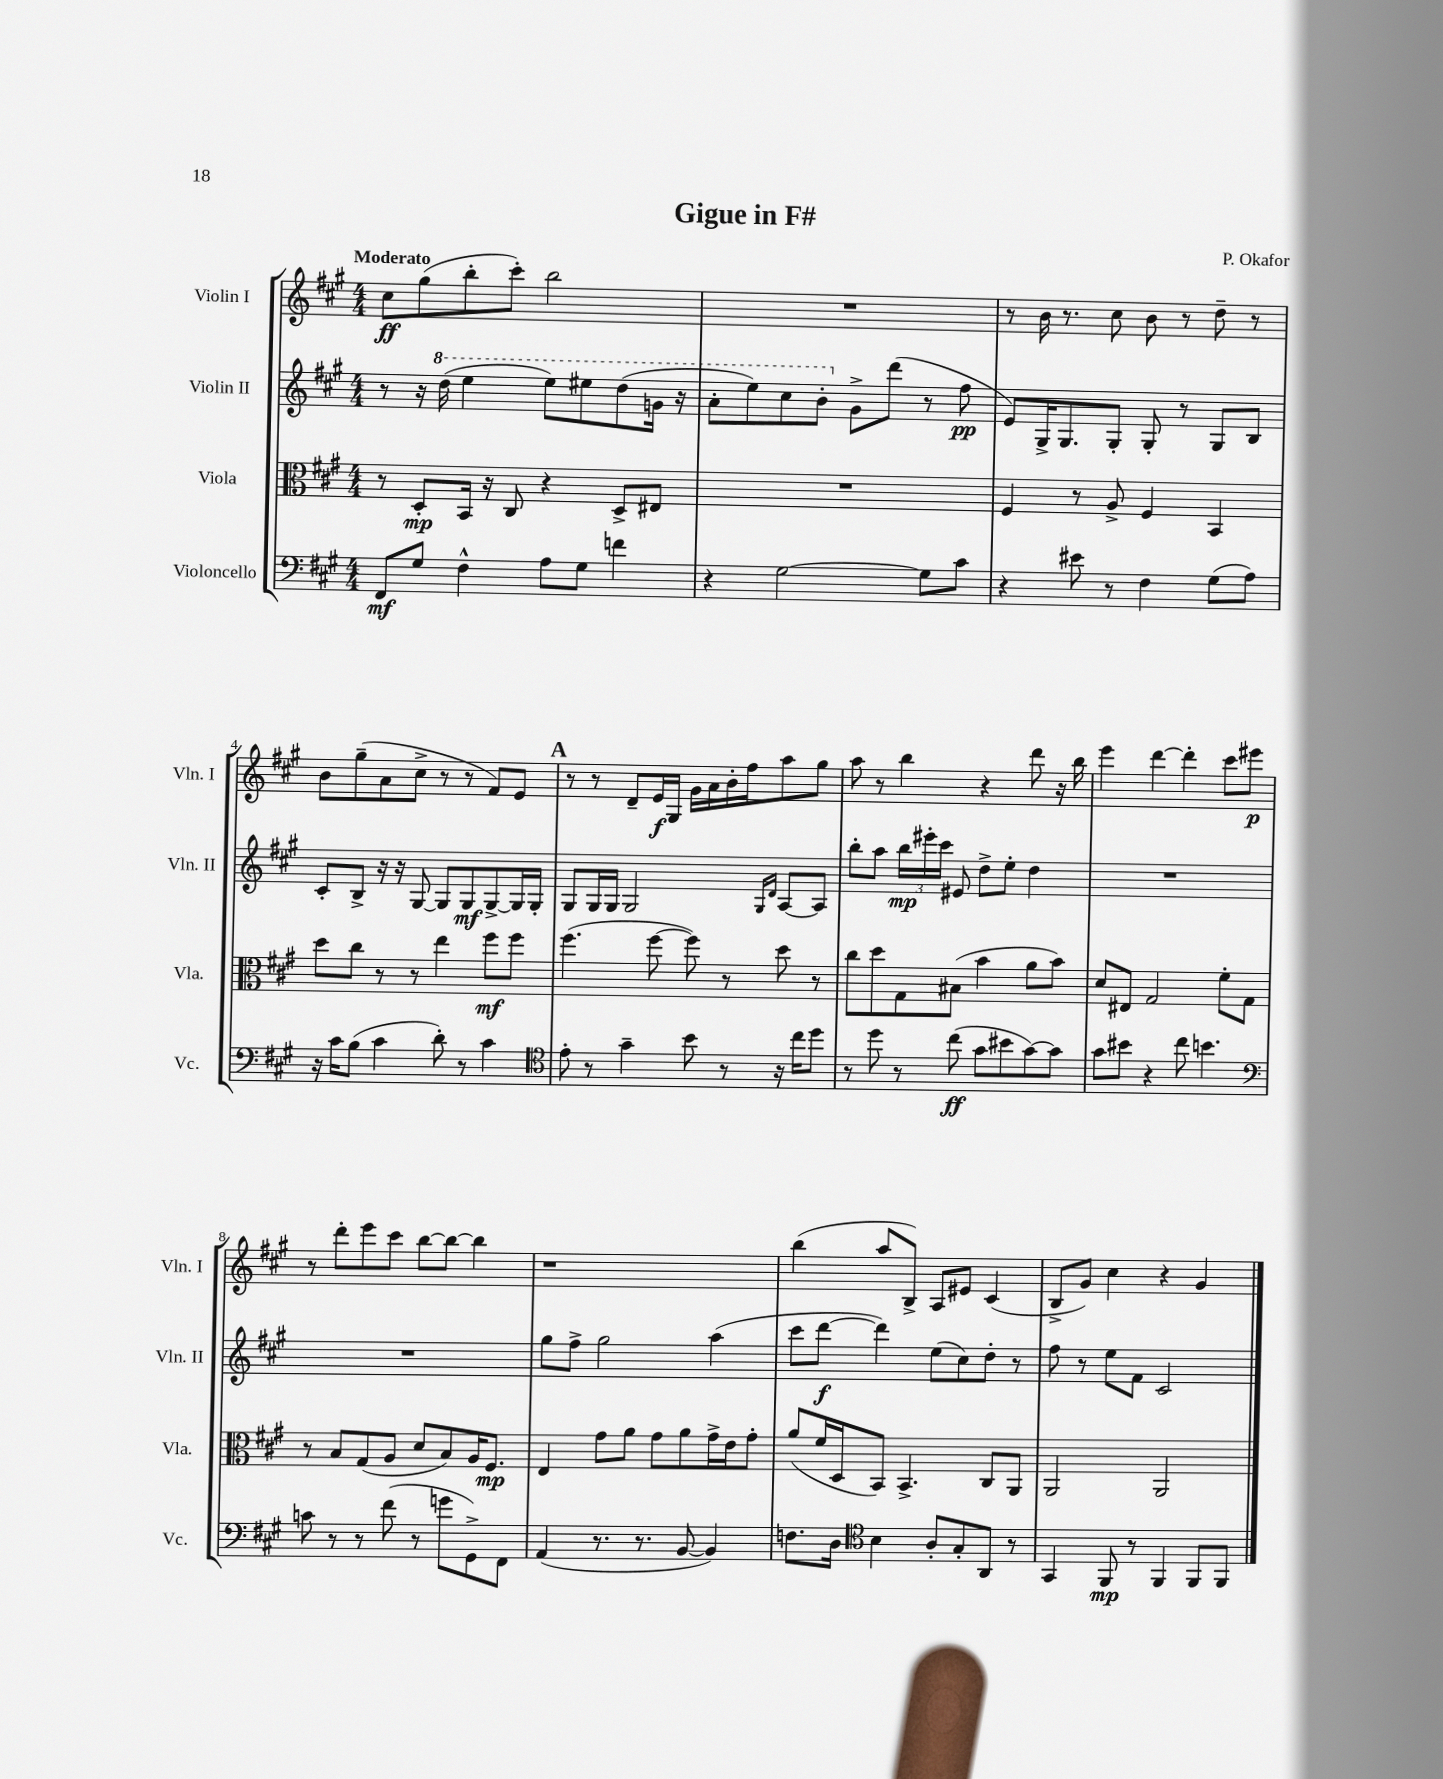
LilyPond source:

\header { title = "Gigue in F#" composer = "P. Okafor" }
<<
\new StaffGroup <<
\new Staff = "s0" \with { instrumentName = "Violin I" shortInstrumentName = "Vln. I" } {
    \clef treble \key a \major \numericTimeSignature \time 4/4 \tempo "Moderato"
    \autoBeamOff cis''8[\ff gis''8( b''8-. cis'''8]-.) b''2 |
    R1 |
    r8 b'16 r8. cis''8 b'8 r8 d''8-- r8 |
    b'8[ gis''8--( a'8 cis''8]-> r8 r8 fis'8[) e'8] |
    \mark \markup { \bold "A" } r8 r8 d'8[-- e'16\f gis16] gis'16[ a'16 b'16-. fis''16 a''8 gis''8] |
    a''8 r8 b''4 r4 d'''8 r16 b''16 |
    e'''4 d'''4~ d'''4-. cis'''8[ eis'''8]\p |
    r8 d'''8[-. e'''8 cis'''8] b''8[~ b''8]~ b''4 |
    r1 |
    b''4( a''8[ b8]->) a8[ eis'8] cis'4( |
    b8[-> gis'8]) cis''4 r4 gis'4 \bar "|." |
}
\new Staff = "s1" \with { instrumentName = "Violin II" shortInstrumentName = "Vln. II" } {
    \clef treble \key a \major \numericTimeSignature \time 4/4
    \autoBeamOff r8 r16 \ottava #1 d'''16( e'''4 e'''8[) eis'''8 d'''8( g''16] r16 |
    a''8[-. e'''8) cis'''8 b''8]-. \ottava #0 gis'8[-> d'''8]( r8 fis''8\pp |
    e'8[) gis16-> gis8. gis8]-. gis8-. r8 gis8[ b8] |
    cis'8[-. b8]-> r16 r16 gis8~ gis8[ gis8\mf gis8~-> gis16 gis16]-. |
    \mark \markup { \bold "A" } gis8[ gis16 gis16] gis2 \grace { gis16[ d'16] } a8[~ a8] |
    b''8[-. a''8] \tuplet 3/2 { b''16[\mp eis'''16-. cis'''16] } eis'8 d''8[-> e''8]-. d''4 |
    R1 |
    R1 |
    gis''8[ fis''8]-> gis''2 a''4( |
    cis'''8[ d'''8]~\f d'''4) e''8[( cis''8) d''8]-. r8 |
    fis''8 r8 e''8[ fis'8] cis'2 \bar "|." |
}
\new Staff = "s2" \with { instrumentName = "Viola" shortInstrumentName = "Vla." } {
    \clef alto \key a \major \numericTimeSignature \time 4/4
    \autoBeamOff r8 d8[-.\mp b,16] r16 cis8 r4 d8[-> eis8] |
    R1 |
    fis4 r8 a8-> fis4 b,4 |
    d''8[ cis''8] r8 r8 e''4 fis''8[\mf fis''8] |
    \mark \markup { \bold "A" } fis''4.( fis''8~ fis''8) r8 d''8 r8 |
    cis''8[ d''8 gis8 bis8]( b'4 a'8[ b'8]) |
    d'8[ eis8] gis2 fis'8[-. gis8] |
    r8 b8[ gis8( a8] d'8[ b8) a16 fis8.]\mp |
    e4 gis'8[ a'8] gis'8[ a'8 gis'16-> e'16 gis'8]-. |
    a'8[( fis'16 d16 b,8]) b,4.-> cis8[ a,8] |
    a,2 a,2 \bar "|." |
}
\new Staff = "s3" \with { instrumentName = "Violoncello" shortInstrumentName = "Vc." } {
    \clef bass \key a \major \numericTimeSignature \time 4/4
    \autoBeamOff fis,8[\mf gis8] fis4-^ a8[ gis8] f'4 |
    r4 gis2~ gis8[ cis'8] |
    r4 eis'8 r8 fis4 gis8[( a8]) |
    r16 cis'16[ b8]( cis'4 d'8-.) r8 cis'4 |
    \mark \markup { \bold "A" } \clef tenor e'8-. r8 gis'4-- b'8 r8 r16 cis''16[ d''8] |
    r8 d''8 r8 cis''8\ff( gis'8[ bis'8 gis'8~) gis'8] |
    gis'8[ bis'8] r4 cis''8 b'4. |
    \clef bass c'8 r8 r8 fis'8( r8 g'8[ gis,8->) fis,8] |
    a,4( r8. r8. b,8~ b,4) |
    f8.[ d16] \clef tenor b4 a8[-. gis8-. a,8] r8 |
    gis,4 fis,8\mp r8 fis,4 fis,8[ fis,8] \bar "|." |
}
>>
>>
